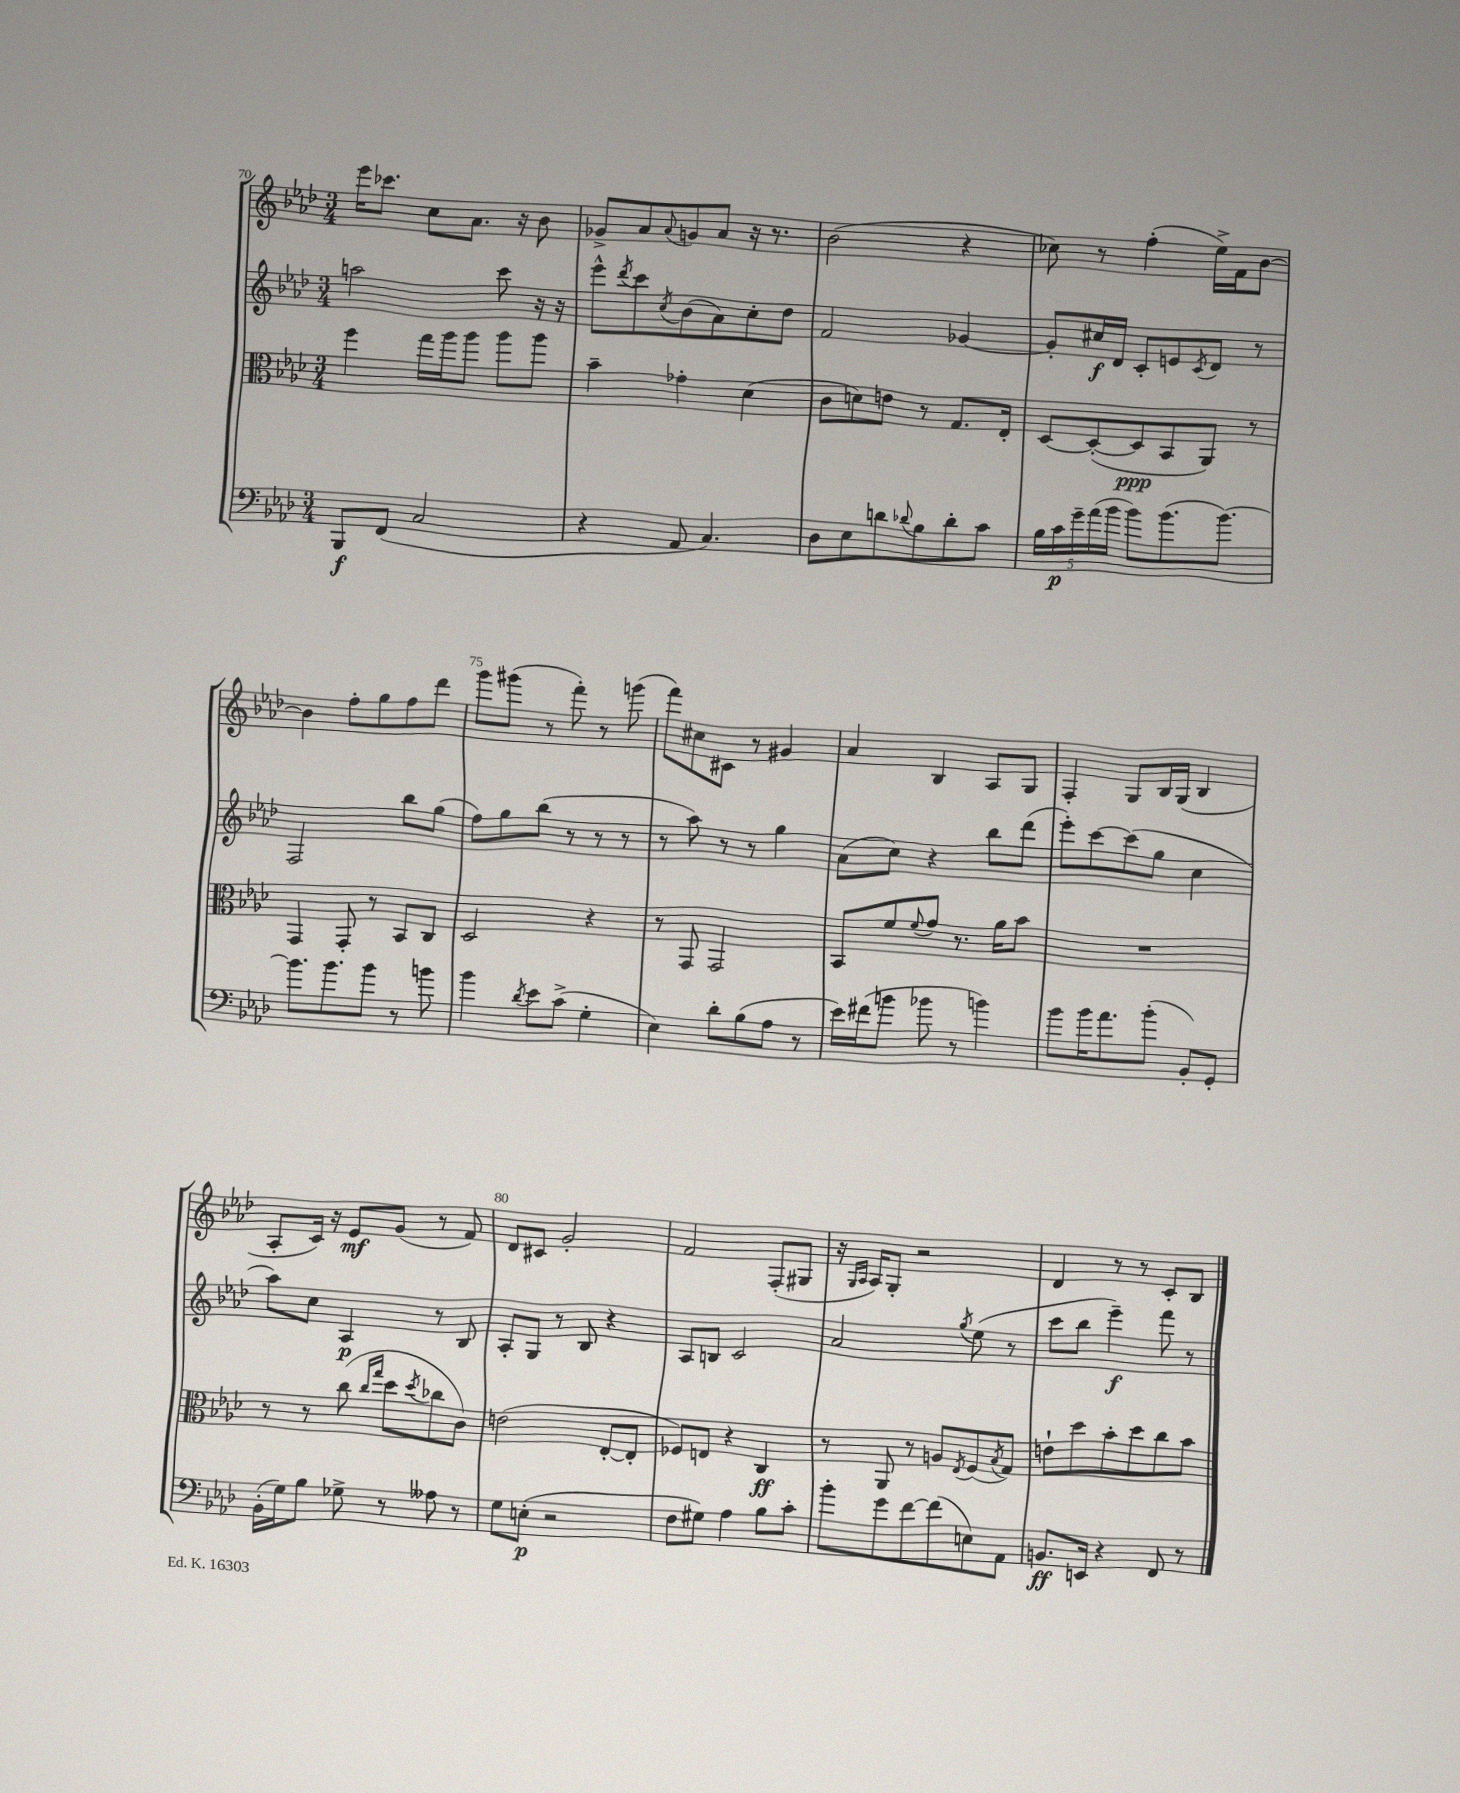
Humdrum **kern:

**kern	**dynam	**kern	**dynam	**kern	**dynam	**kern	**dynam
*part4	*part4	*part3	*part3	*part2	*part2	*part1	*part1
*staff4	*staff4	*staff3	*staff3	*staff2	*staff2	*staff1	*staff1
*clefF4	*	*clefC3	*	*clefG2	*	*clefG2	*
*k[b-e-a-d-]	*	*k[b-e-a-d-]	*	*k[b-e-a-d-]	*	*k[b-e-a-d-]	*
*M3/4	*	*M3/4	*	*M3/4	*	*M3/4	*
=70	=70	=70	=70	=70	=70	=70	=70
8BBB-/L	f	4ff\	.	2aan\	.	16eee-\KL	.
.	.	.	.	.	.	8.ccc-X\J	.
(8FF/J	.	.	.	.	.	.	.
2C/	.	16gg\LL	.	.	.	8cc\L	.
.	.	16aa-\J	.	.	.	.	.
.	.	8aa-\J	.	.	.	8.a-\J	.
.	.	8aa-\L	.	8ccc\	.	.	.
.	.	.	.	.	.	16r	.
.	.	8aa-\J	.	16r	.	8b-\	.
.	.	.	.	16r	.	.	.
=71	=71	=71	=71	=71	=71	=71	=71
4r	.	4b-~\	.	8eee-^^\L	.	8g-X^/L	.
.	.	.	.	8qddd-/	.	.	.
.	.	.	.	8ccc\	.	8a-/	.
.	.	.	.	8qcc/	.	8qqa-/	.
8AA-/	.	4g-X'\	.	(8b-\	.	8gn/	.
4.C/)	.	.	.	8a-\)	.	8a-/J	.
.	.	(4d-\	.	8cc'\	.	16r	.
.	.	.	.	.	.	8.r	.
.	.	.	.	8dd-\J	.	.	.
=72	=72	=72	=72	=72	=72	=72	=72
8D-\L	.	8c\L	.	2f/	.	(2b-\	.
8E-\	.	8dn\)	.	.	.	.	.
8dn\	.	8en\J	.	.	.	.	.
8qqd-X/	.	.	.	.	.	.	.
8B-\	.	8r	.	.	.	.	.
8d-'\	.	8.G/L	.	[4g-X/	.	4r	.
8c\J	.	.	.	.	.	.	.
.	.	16E-'/Jk	.	.	.	.	.
=73	=73	=73	=73	=73	=73	=73	=73
20B-\LL	.	[8D-/L	.	8g-'/L]	.	8cc-X\)	.
20c\	p	.	.	.	.	.	.
20g~\	.	.	.	.	.	.	.
.	.	(8D-'/_	.	16cc#X/L	f	8r	.
(20a-\	.	.	.	.	.	.	.
.	.	.	.	16d-/JJ	.	.	.
20b-\JJ	.	.	.	.	.	.	.
8b-\L)	.	8D-/]	ppp	8c'/L	.	(4ff'\	.
(8.b-\	.	8BB-/	.	8en/	.	.	.
.	.	.	.	8qc/	.	.	.
.	.	8AA-/J)	.	8d-/J	.	16ee-^\LL)	.
[8.b-\J)	.	.	.	.	.	16f\J	.
.	.	8r	.	8r	.	[8b-\J	.
!!LO:LB:g=z
=74	=74	=74	=74	=74	=74	=74	=74
8.b-\L]	.	4GG/	.	2F/	.	4b-\]	.
8.b-\	.	.	.	.	.	.	.
.	.	8GG'/	.	.	.	8ff'\L	.
8b-\J	.	8r	.	.	.	8gg\	.
8r	.	8BB-/L	.	8bb-\L	.	8ff\	.
8bn\	.	8C/J	.	(8gg\J	.	8ddd-\J	.
=75	=75	=75	=75	=75	=75	=75	=75
4b-\	.	2D-/	.	8ff\L)	.	8ggg\L	.
.	.	.	.	8gg\	.	(8ggg#X\J	.
8qd-/	.	.	.	.	.	.	.
8e-\L	.	.	.	(8bb-\J	.	8r	.
(8c^\J	.	.	.	8r	.	8fff'\)	.
4G'\	.	4r	.	8r	.	8r	.
.	.	.	.	8r	.	(8gggn\	.
=76	=76	=76	=76	=76	=76	=76	=76
4E-\)	.	8r	.	8r	.	8fff\L)	.
.	.	8GG/	.	8aa-\)	.	8cc#X\	.
8d-'\L	.	2GG/	.	8r	.	8c#X\J	.
(8B-\	.	.	.	8r	.	8r	.
8A-\J	.	.	.	4gg\	.	4g#X/	.
8r	.	.	.	.	.	.	.
=77	=77	=77	=77	=77	=77	=77	=77
16e-\LL)	.	8BB-/L	.	(8a-\L	.	4a-/	.
(16f#X\J	.	.	.	.	.	.	.
8bn\J	.	8f/	.	8cc\J)	.	.	.
.	.	8qqf/	.	.	.	.	.
8b-X\	.	8g/J	.	4r	.	4B-/	.
8r	.	8.r	.	.	.	.	.
4bn\)	.	.	.	8bb-\L	.	8A-/L	.
.	.	16a-\KL	.	.	.	.	.
.	.	8b-\J	.	(8ddd-\J	.	8G/J	.
=78	=78	=78	=78	=78	=78	=78	=78
8b-\L	.	2.r	.	8eee-'\L)	.	4F'/	.
16b-\K	.	.	.	[8ccc\	.	.	.
8.a-\	.	.	.	.	.	.	.
.	.	.	.	(8ccc\]	.	8G/L	.
(8b-'\J	.	.	.	8gg\J	.	16B-/L	.
.	.	.	.	.	.	(16G/JJ	.
8BB-'/L)	.	.	.	4cc\	.	4B-/	.
8GG'/J	.	.	.	.	.	.	.
!!LO:LB:g=z
=79	=79	=79	=79	=79	=79	=79	=79
(16BB-'\LL	.	8r	.	8aa-\L)	.	8A-'/L	.
16G\J)	.	.	.	.	.	.	.
8B-\J	.	8r	.	8cc\J	.	16c/Jk)	.
.	.	.	.	.	.	16r	.
8G-X^\	.	(8cc\	.	4A-/	p	8e-/L	mf
.	.	16qqcc/LL	.	.	.	.	.
.	.	16qqgg/JJ	.	.	.	.	.
8r	.	8dd-\L	.	.	.	(8g/J	.
.	.	8qdd-/	.	.	.	.	.
8A--X\	.	8cc-X\	.	8r	.	8r	.
8r	.	8c\J)	.	8B-/	.	8f/)	.
=80	=80	=80	=80	=80	=80	=80	=80
8G\L	.	(2en\	.	8A-'/L	.	8d-/L	.
(8En'\J	p	.	.	8G/J	.	8c#X/J	.
2r	.	.	.	8r	.	2g'/	.
.	.	.	.	8B-/	.	.	.
.	.	[8E-'/L	.	4r	.	.	.
.	.	8E-'/J]	.	.	.	.	.
=81	=81	=81	=81	=81	=81	=81	=81
8F\L	.	8F-X/L)	.	8A-/L	.	2f/	.
8G#X\J)	.	8En/J	.	8Bn/J	.	.	.
4A-\	.	4r	.	2c/	.	.	.
8B-\L	.	4C/	ff	.	.	(8F'/L	.
8c'\J	.	.	.	.	.	8G#X/J	.
=82	=82	=82	=82	=82	=82	=82	=82
8b-'\L	.	8r	.	2a-/	.	16r	.
.	.	.	.	.	.	16qqG/LL	.
.	.	.	.	.	.	16qqA-/JJ	.
.	.	.	.	.	.	16A-/KL)	.
8g\	.	8AA-/	.	.	.	8G'/J	.
[8f\	.	8r	.	.	.	2r	.
(8f\]	.	8An/L	.	.	.	.	.
.	.	8qE-/	.	8qgg/	.	.	.
8En\)	.	(8F/	.	(8ee-\	.	.	.
.	.	8qB-/	.	.	.	.	.
8AA-\J	.	8G/J)	.	8r	.	.	.
=83	=83	=83	=83	=83	=83	=83	=83
8.BBn/L	ff	8en`\L	.	8ccc\L	.	4d-/	.
.	.	8dd-\	.	8bb-\J	.	.	.
16EEn/Jk	.	.	.	.	.	.	.
4r	.	8b-'\	.	4eee-~\)	f	8r	.
.	.	8dd-\	.	.	.	8r	.
8FF/	.	8cc\	.	8fff\	.	8c'/L	.
8r	.	8b-\J	.	8r	.	8B-/J	.
==	==	==	==	==	==	==	==
*-	*-	*-	*-	*-	*-	*-	*-
